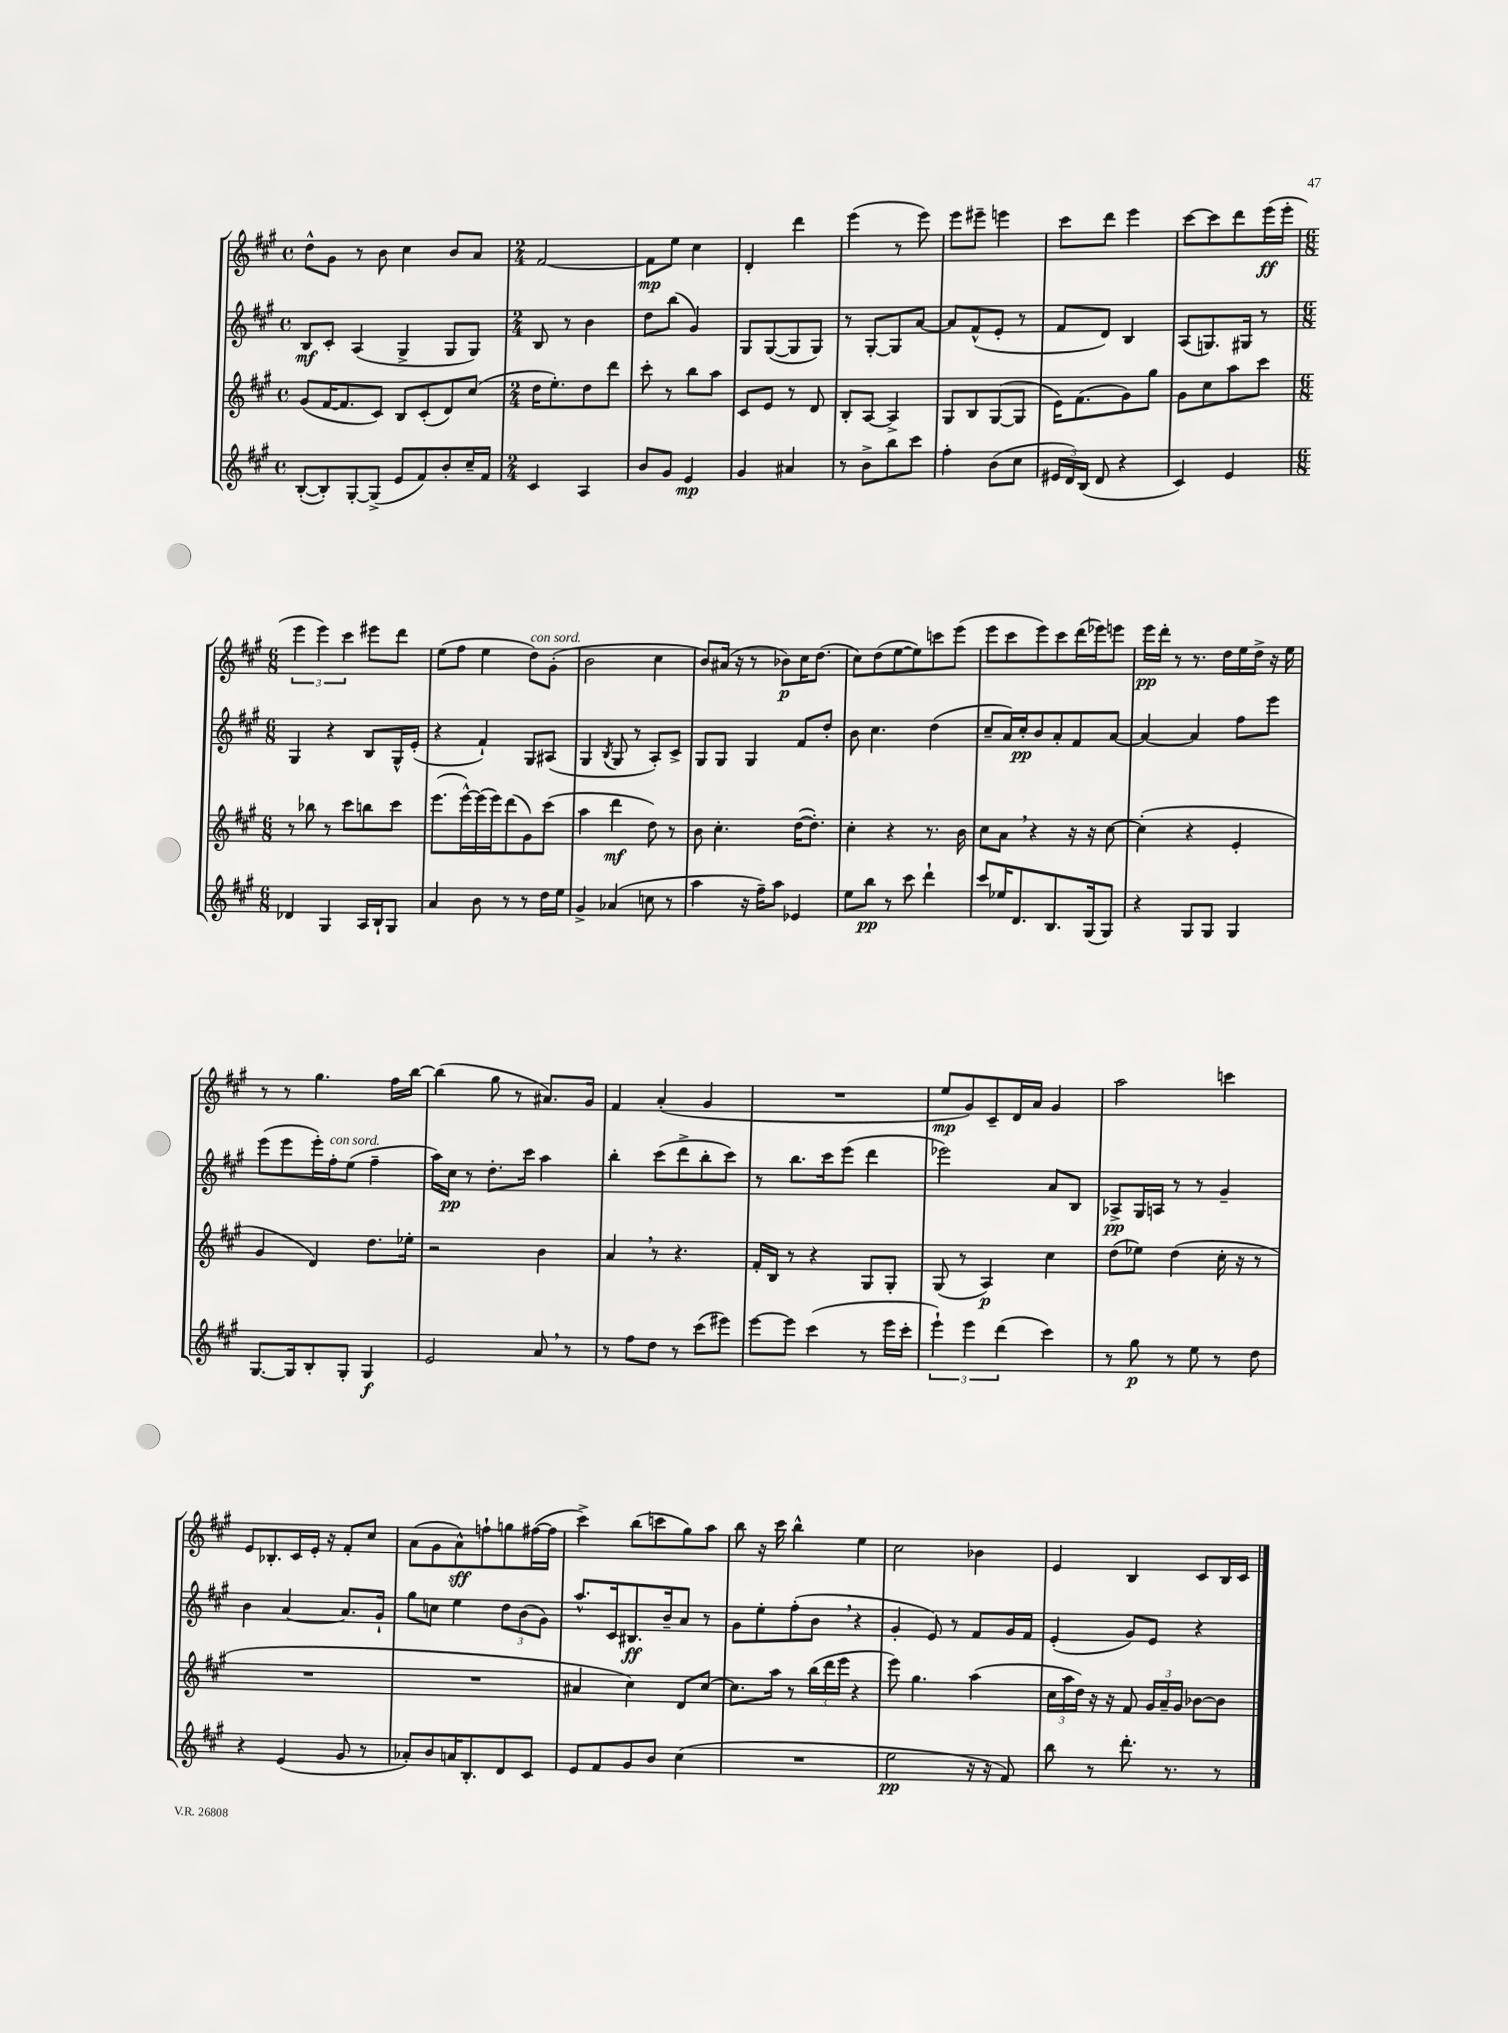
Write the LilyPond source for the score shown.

<<
\new StaffGroup <<
\new Staff = "s0" {
    \clef treble \key a \major \defaultTimeSignature \time 4/4
    \autoBeamOff d''8[-^ gis'8] r8 b'8 cis''4 b'8[ a'8] |
    \numericTimeSignature \time 2/4 fis'2~ |
    fis'8[\mp e''8] cis''4 |
    d'4-. d'''4 |
    e'''4( r8 e'''8) |
    e'''8[ eis'''8]-- e'''4 |
    cis'''8[ d'''8] e'''4 |
    cis'''8[~ cis'''8 d'''8 e'''16\ff( e'''16]-. |
    \numericTimeSignature \time 6/8 \tuplet 3/2 { e'''4 e'''4) cis'''4 } eis'''8[ d'''8] |
    e''8[( fis''8] e''4 d''8[^\markup { \italic "con sord." }) gis'8]-.( |
    b'2 cis''4 |
    b'8[) ais'16]( r16 r8 bes'8[\p) cis''16 d''8.]( |
    cis''8[) d''8( e''8~ e''8) c'''8 e'''8]( |
    e'''8[ cis'''8 e'''8) cis'''8 d'''16( ees'''16) e'''8] |
    e'''16[\pp d'''16]-. r8 r8. d''16[ e''16 d''16]-> r16 e''16 |
    r8 r8 gis''4. fis''16[ b''16]~ |
    b''4( gis''8 r8 ais'8.[) gis'16] |
    fis'4 a'4-.( gis'4 |
    R2. |
    e''8[\mp gis'8) cis'8-- d'16 a'16] gis'4 |
    a''2 c'''4 |
    e'8[ bes8.-. cis'16 e'16]-. r16 fis'8[-. cis''8] |
    a'8[( gis'8 a'8-^\sff) f''8-! g''8 fis''16~( fis''16] |
    cis'''4->) b''8[( c'''8 gis''8) a''8] |
    b''8 r16 cis'''16 b''4-^ e''4 |
    cis''2 bes'4 |
    e'4 b4 cis'8[ b16 cis'16] \bar "|." |
}
\new Staff = "s1" {
    \clef treble \key a \major \defaultTimeSignature \time 4/4
    \autoBeamOff b8[\mf cis'8]-. a4( gis4-> gis8[ gis8]) |
    \numericTimeSignature \time 2/4 b8 r8 b'4 |
    d''8[ b''8]( gis'4) |
    gis8[ gis8~( gis8 gis8]) |
    r8 gis8[~-. gis8 a'8]~ |
    a'8[ fis'8-^( e'8]-. r8 |
    fis'8[ d'8]) b4 |
    a8[( g8.) gis16] r8 |
    \numericTimeSignature \time 6/8 gis4 r4 b8[ gis16-^ e'16]-.( |
    r4 fis'4-!) gis8[ ais8]( |
    gis4 \acciaccatura { b8 } gis8 r8 a8[-.) cis'8]-> |
    gis8[ gis8] gis4 fis'8[ d''8]-. |
    b'8 cis''4. d''4( |
    cis''8[-- a'16) cis''16-.\pp b'8 a'8-. fis'8 a'8]~ |
    a'4~ a'4 fis''8[ e'''8] |
    e'''8[( e'''8 e'''16-.) fis''16-.^\markup { \italic "con sord." } e''8]( fis''4-- |
    a''16[) cis''16]\pp r8 d''8.[-. cis'''16] a''4 |
    b''4-. cis'''8[( d'''8-> b''8-. cis'''8]) |
    r8 b''8.[ cis'''16 e'''8]( d'''4 |
    ees'''2) a'8[ b8] |
    aes8[->\pp gis16 a16] r8 r8 gis'4-- |
    b'4 a'4~ a'8.[ gis'16]-! |
    gis''8[ c''8] e''4 \tuplet 3/2 { d''8[ b'8( gis'8]) } |
    a''8.[-^ cis'16 bis8.\ff b'16-- a'8] r8 |
    gis'8[ e''8-. fis''8-.( b'8] \breathe r4 |
    gis'4-. e'8) r8 fis'8[ gis'16 fis'16] |
    e'4-.( gis'8[) e'8] r4 \bar "|." |
}
\new Staff = "s2" {
    \clef treble \key a \major \defaultTimeSignature \time 4/4
    \autoBeamOff gis'8[( fis'16~ fis'8. cis'8]) b8[ cis'8-.( d'8) cis''8]( |
    \numericTimeSignature \time 2/4 d''16[ e''8.-.) d''8 d'''8] |
    cis'''8-. r8 b''8[ a''8] |
    cis'8[ e'8] r8 d'8 |
    b8[-. a8]~ a4-> |
    gis8[ b8 gis8~( gis8] |
    e'16[) fis'8.( gis'8) gis''8] |
    gis'8[ cis''8 a''8 cis'''8] |
    \numericTimeSignature \time 6/8 r8 bes''8 r8 cis'''8[ b''8 cis'''8] |
    e'''8.[( e'''16~-^) e'''16( e'''16) d'''8( gis'8) cis'''8]( |
    a''4 d'''4\mf d''8) r8 |
    b'8 cis''4.-. d''16[~( d''8.]-.) |
    cis''4-. r4 r8. b'16 |
    cis''8[ a'8] \breathe r4 r16 r16 cis''8~ |
    cis''4-.( r4 e'4-. |
    gis'4 d'4) d''8.[ ees''16]-. |
    r2 b'4 |
    a'4 \breathe r8 r4. |
    fis'16[-. b16] r8 r4 gis8[ gis8]-. |
    gis8( r8 a4\p) cis''4 |
    d''8[( ees''8]) d''4( cis''16-. r16 r8 |
    R2. |
    R2. |
    ais'4 cis''4) d'8[ cis''8]~ |
    cis''8.[ a''16] r8 \tuplet 3/2 { b''16[( d'''16 e'''16] } r4 |
    e'''8) gis''4. a''4( |
    \tuplet 3/2 { cis''16[ a''16 d''16]) } r16 r16 fis'8 \tuplet 3/2 { gis'16[ a'16-- gis'16] } bes'8[~ bes'8] \bar "|." |
}
\new Staff = "s3" {
    \clef treble \key a \major \defaultTimeSignature \time 4/4
    \autoBeamOff b8[~-.( b8-.) gis8~-. gis8]->( e'8[ fis'8) b'8-. cis''16-- fis'16] |
    \numericTimeSignature \time 2/4 cis'4 a4 |
    b'8[ gis'8] e'4\mp |
    gis'4 ais'4 |
    r8 b'8[-> b''8 cis'''8] |
    fis''4-. b'8[( cis''8] |
    \tuplet 3/2 { eis'16[ d'16) b16]( } d'8 r4 |
    cis'4) e'4 |
    \numericTimeSignature \time 6/8 des'4 gis4 a16[ b16-! gis8] |
    a'4 b'8 r8 r8 d''16[ e''16] |
    gis'4-> aes'4( c''8 r8 |
    a''4 r16 fis''16[--) a''8] ees'4 |
    e''8[ b''8]\pp r8 cis'''8 d'''4-! |
    cis'''8[ ees''16 d'8. b8. gis16( gis8]) |
    r4 gis8[ gis8] gis4 |
    gis8.[~ gis16 b8-. gis8]-. gis4\f |
    e'2 a'8 \breathe r8 |
    r8 fis''8[ d''8] r8 cis'''8[( eis'''8]) |
    e'''8[~ e'''8] cis'''4( r8 e'''16[ cis'''16]-. |
    \tuplet 3/2 { e'''4-!) e'''4 d'''4( } cis'''4) |
    r8 gis''8\p r8 e''8 r8 d''8 |
    r4 e'4( gis'8 r8 |
    aes'8[-.) b'8 a'16 b8.-. d'8 cis'8] |
    e'8[ fis'8 gis'8 b'8] cis''4( |
    R2. |
    e''2\pp r16 r16 fis'8) |
    b''8 r8 d'''8.-. r8. r8 \bar "|." |
}
>>
>>
\layout { \context { \Score \remove "Bar_number_engraver" } }
